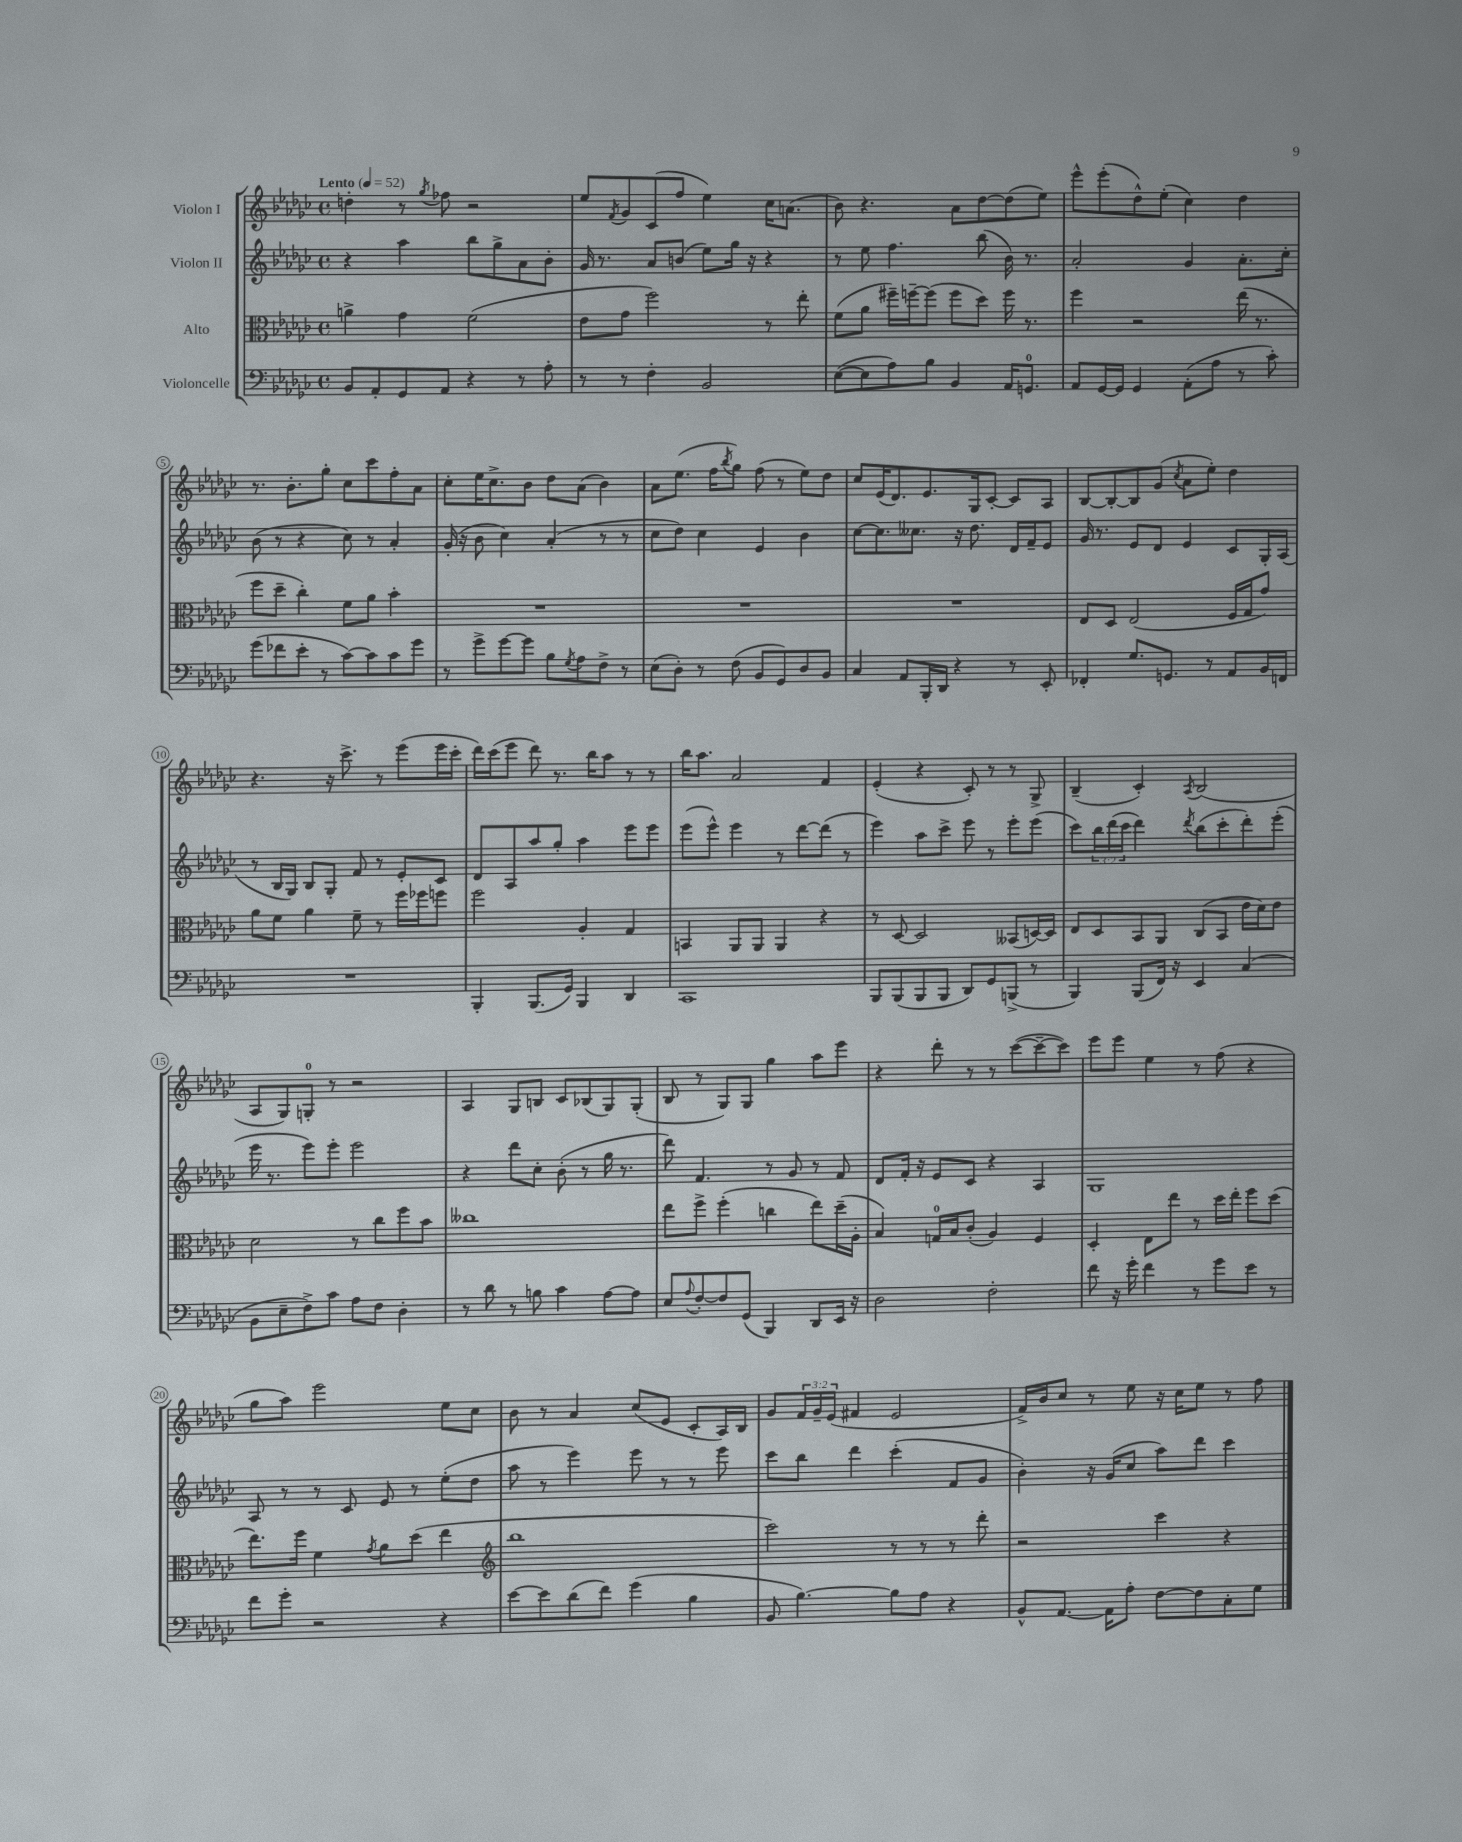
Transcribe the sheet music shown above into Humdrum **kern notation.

**kern	**kern	**kern	**kern
*part4	*part3	*part2	*part1
*staff4	*staff3	*staff2	*staff1
*I"Violoncelle	*I"Alto	*I"Violon II	*I"Violon I
*clefF4	*clefC3	*clefG2	*clefG2
*k[b-e-a-d-g-c-]	*k[b-e-a-d-g-c-]	*k[b-e-a-d-g-c-]	*k[b-e-a-d-g-c-]
*M4/4	*M4/4	*M4/4	*M4/4
*met(c)	*met(c)	*met(c)	*met(c)
*MM52	*MM52	*MM52	*MM52
=1	=1	=1	=1
!	!	!	!LO:TX:a:B:t=Lento
8BB-/L	4an^\	4r	4ddn'\
8AA-'/	.	.	.
8GG-/	4g-\	4aa-\	8r
.	.	.	8qgg-/
8AA-/J	.	.	8ff-X\
4r	(2f\	8bb-\L	2r
.	.	8gg-^\	.
8r	.	8a-\	.
8A-'\	.	8b-'\J	.
=2	=2	=2	=2
8r	8e-\L	16g-/	8ee-/L
.	.	8.r	.
.	.	.	8qf/
8r	8g-\J	.	8g-/
4F'\	2ff\)	8a-/L	(8c-/
.	.	(8bn/J	8ff/J
2BB-/	.	8ee-\L)	4ee-\)
.	.	16gg-\Jk	.
.	.	16r	.
.	8r	4r	16cc-\KL
.	.	.	(8.an\J
.	8ee-'\	.	.
=3	=3	=3	=3
([8E-\L	(8f\L	8r	8b-\)
8E-\]	8a-\J	8ee-\	4.r
8A-\)	16ff#X~\LL)	4.ff\	.
.	[16ffn~\J	.	.
8B-\J	(8ff\J]	.	.
4BB-/	8ff\L	.	8a-\L
.	8dd-\J)	(8bb-\	[8dd-\
16AA-/KL	16ff\	16b-\)	(8dd-\]
8.GGn/J	8.r	8.r	.
.	.	.	8ee-\J)
=4	=4	=4	=4
8AA-/L	4ff\	2a-'/	8eee-^^\L
[16GG-/L	.	.	(8eee-'\
16GG-/JJ]	.	.	.
4GG-/	2r	.	8dd-^^\)
.	.	.	(8ee-'\J
(8AA-'\L	.	4g-/	4cc-\)
8A-\J	.	.	.
8r	(16ee-\	8.a-'\L	4dd-\
.	8.r	.	.
8c-'\)	.	.	.
.	.	16cc-'\Jk	.
!!LO:LB:g=z
=5	=5	=5	=5
(8g-\L	8ff\L	(8b-\	8.r
8f-X\	8dd-~\J	8r	.
.	.	.	8.b-'\L
8e-'\J	4cc-'\)	4r	.
8r	.	.	8gg-'\J
[8c-\L)	8f\L	8cc-\)	8cc-\L
8c-\]	8a-\J	8r	8ccc-\
8c-\	4b-'\	4a-'/	8ff'\
8g-\J	.	.	8a-\J
=6	=6	=6	=6
8r	1r	(16g-'/	8cc-'\L
.	.	16r	.
8g-^\L	.	8b-\	16ee-\K
.	.	.	8.cc-^\
[8g-\	.	4cc-\)	.
8g-\J]	.	.	8b-\J
8B-\L	.	(4a-'/	8dd-\L
8qG-/	.	.	.
8A-\	.	.	(8a-\J
8F^\J	.	8r	4b-\)
8r	.	8r	.
=7	=7	=7	=7
(8E-\L	1r	8cc-\L	8a-\L
8D-'\J)	.	8dd-\J)	(8.ee-\J
8r	.	4cc-\	.
.	.	.	16ff\KL
.	.	.	8qbb-/
(8F\	.	.	8gg-\J)
8BB-/L	.	4e-/	(8ff\
8GG-/)	.	.	8r
8D-/	.	4b-\	8ee-\L)
8BB-/J	.	.	8dd-\J
=8	=8	=8	=8
4C-/	1r	[8cc-\L	8cc-/L
.	.	8.cc-\]	(16e-/K
.	.	.	8.d-/)
8AA-/L	.	.	.
.	.	8.cc--X\J	.
16BBB-'/L	.	.	8.e-/
16DD-/JJ	.	.	.
4r	.	16r	.
.	.	8.dd-\	16G-/k
.	.	.	[8c-'/J
8r	.	16d-/LL	8c-/L]
.	.	16f~/J	.
8EE-'/	.	8e-/J	8A-/J
=9	=9	=9	=9
4FF-X'/	8E-/L	16g-/	[8B-/L
.	.	8.r	.
.	8D-/J	.	8B-'/_
8.G-/L	(2E-/	8e-/L	8B-/]
.	.	8d-/J	(8g-/J
8.GGn/J	.	.	.
.	.	.	8qcc-/
.	.	4e-/	8a-\L
8r	.	.	8ee-'\J)
8AA-/L	16F/LL	8c-/L	4dd-\
.	16G-/J	.	.
16BB-/L	8g-/J)	16G-'/L	.
16FFn/JJ	.	(16A-/JJ	.
!!LO:LB:g=z
=10	=10	=10	=10
1r	8a-\L	8r	4.r
.	8f\J	16B-/LL	.
.	.	16G-/JJ)	.
.	4a-\	8B-/L	.
.	.	8G-'/J	16r
.	.	.	8.ccc-^\
.	8f~\	8f/	.
.	8r	8r	8r
.	16ff\LL	8e-'/L	(8eee-\L
.	16ff-X\J	.	.
.	8ffn\J	8c-/J	16eee-\L
.	.	.	16ccc-'\JJ
=11	=11	=11	=11
4BBB-'/	2ff\	8d-/L	16ddd-\LL)
.	.	.	(16ccc-\J
.	.	8A-/	8eee-\J
(8.BBB-/L	.	8aa-/	8ddd-\)
.	.	8gg-'/J	8.r
16GG-/Jk)	.	.	.
4BBB-/	4A-'/	4aa-\	.
.	.	.	16bb-\KL
.	.	.	8aa-\J
4DD-/	4G-/	8eee-\L	8r
.	.	8eee-\J	8r
=12	=12	=12	=12
1CC-	4BBn/	(8eee-\L	16bb-\KL
.	.	.	8.aa-\J
.	.	8eee-^^\J)	.
.	8AA-/L	4eee-\	2a-/
.	8AA-/J	.	.
.	4AA-/	8r	.
.	.	[8ddd-\L	.
.	4r	(8ddd-\J]	4f/
.	.	8r	.
=13	=13	=13	=13
8BBB-/L	8r	4eee-\)	(4e-'/
(8BBB-/	[8D-/	.	.
8BBB-/	2D-/]	8aa-\L	4r
8BBB-/J	.	8ccc-^\J	.
8DD-/L)	.	8eee-\	8c-'/)
8GG-/	.	8r	8r
(8BBBn^/J	(8BB--X/L	8eee-'\L	8r
8r	[16Dn/L)	(8eee-\J	8G-^/
.	16D/JJ]	.	.
=14	=14	=14	=14
4BBB-/)	8E-/L	8ccc-\L)	(4B-~/
.	8D-/	24bb-\L	.
.	.	(24ddd-\	.
.	.	24ccc-\JJ	.
(8BBB-/L	8BB-/	4ddd-\)	4c-'/)
16FF/Jk)	8AA-/J	.	.
16r	.	.	.
.	.	8qddd-/	8qA-/
4EE-/	(8C-/L	(8bb-\L	(2B-/
.	8BB-/J	8ccc-'\	.
(4C-/	16e-\LL	8ddd-'\)	.
.	16d-\J)	.	.
.	8e-\J	(8eee-'\J	.
!!LO:LB:g=z
=15	=15	=15	=15
8BB-\L	2d-\	16eee-\	8A-/L
.	.	8.r	.
8E-~\	.	.	8G-/)
8F^\)	.	8eee-\L)	8Gn'/J
8c-\J	.	8eee-'\J	8r
8A-\L	8r	2eee-\	2r
8F\J	8cc-\L	.	.
4D-'\	8ff\	.	.
.	8b-\J	.	.
=16	=16	=16	=16
8r	1cc--X	4r	4A-/
8d-\	.	.	.
8r	.	8ddd-\L	8G-/L
8Bn\	.	8cc-'\J	8Bn/J
4c-\	.	(8b-'\	8c-/L
.	.	8r	(8B-X/
[8A-\L	.	16gg-\	8G-/)
.	.	8.r	.
8A-\J]	.	.	(8G-'/J
=17	=17	=17	=17
8E-/L	8ee-\L	8ddd-\)	8B-/
8qqA-/	.	.	.
[8F'/	8ff^\J	4.f/	8r
8F/]	(4ff'\	.	8G-/L)
(8GG-/J	.	.	8G-/J
4BBB-/)	4ccn\	8r	4gg-\
.	.	8g-/	.
8DD-/L	8ee-\L)	8r	8aa-\L
16EE-/Jk	(16dd-~\L	8f/	8eee-\J
16r	16A-'\JJ	.	.
=18	=18	=18	=18
2D-\	4B-/)	8d-/L	4r
.	.	16f'/Jk	.
.	.	16r	.
.	16Gn/LL	8e-/L	8ddd-'\
.	16B-/J	.	.
.	(8c-'/J	8c-/J	8r
2F'\	4A-/)	4r	8r
.	.	.	([8ccc-\L
.	4F/	4A-/	8ccc-~\_
.	.	.	8ccc-\J])
=19	=19	=19	=19
8f\	4D-'/	1G-	8eee-\L
16r	.	.	8eee-\J
16g-'\	.	.	.
4f\	8E-\L	.	4ee-\
.	8ee-\J	.	.
8r	8r	.	8r
8g-\L	16dd-\LL	.	(8ff\
.	16ee-'\JJ	.	.
8e-\J	8ff\L	.	4r
8r	(8dd-\J	.	.
!!LO:LB:g=z
=20	=20	=20	=20
8f\L	8.ee-\L)	8A-/	8gg-\L
8g-'\J	.	8r	8aa-\J)
.	16ff\Jk	.	.
2r	4f\	8r	2eee-\
.	.	8c-/	.
.	8qg-/	.	.
.	8a-\L	8e-/	.
.	(8dd-\J	8r	.
4r	4ee-\	(8ee-'\L	8ee-\L
.	.	8dd-\J	8cc-\J
=21	=21	=21	=21
*	*clefG2	*	*
[8e-\L	1bb-	8aa-\	8b-\
8e-\]	.	8r	8r
(8d-\	.	4eee-\)	4a-/
8f\J)	.	.	.
(4g-\	.	8eee-\	(8cc-/L
.	.	8r	8e-/J
4B-\	.	8r	8c-'/L
.	.	8eee-\	16A-/L)
.	.	.	16B-/JJ
=22	=22	=22	=22
8BB-/	2ccc-\)	8ccc-\L	8g-/L
[4.B-\)	.	8bb-\J	24f/L
.	.	.	24g-~/
.	.	.	(24e-/JJ
.	.	4ddd-\	4f#X/
8B-\L]	8r	(4ccc-'\	2e-/
8A-\J	8r	.	.
4r	8r	8f/L	.
.	8ddd-'\	8g-/J	.
=23	=23	=23	=23
8BB-^^/L	2r	4b-'\)	16f^/LL)
.	.	.	16b-/J
[8.AA-/J	.	.	8cc-/J
.	.	16r	8r
16AA-\KL]	.	(16g-/KL	.
8A-'\J	.	8cc-/J	8ee-\
[8F\L	4ccc-\	8aa-\L)	16r
.	.	.	16cc-\KL
8F\]	.	8ddd-\J	8ee-\J
8C-'\	4r	4ccc-\	8r
8G-\J	.	.	8ff\
==	==	==	==
*-	*-	*-	*-
